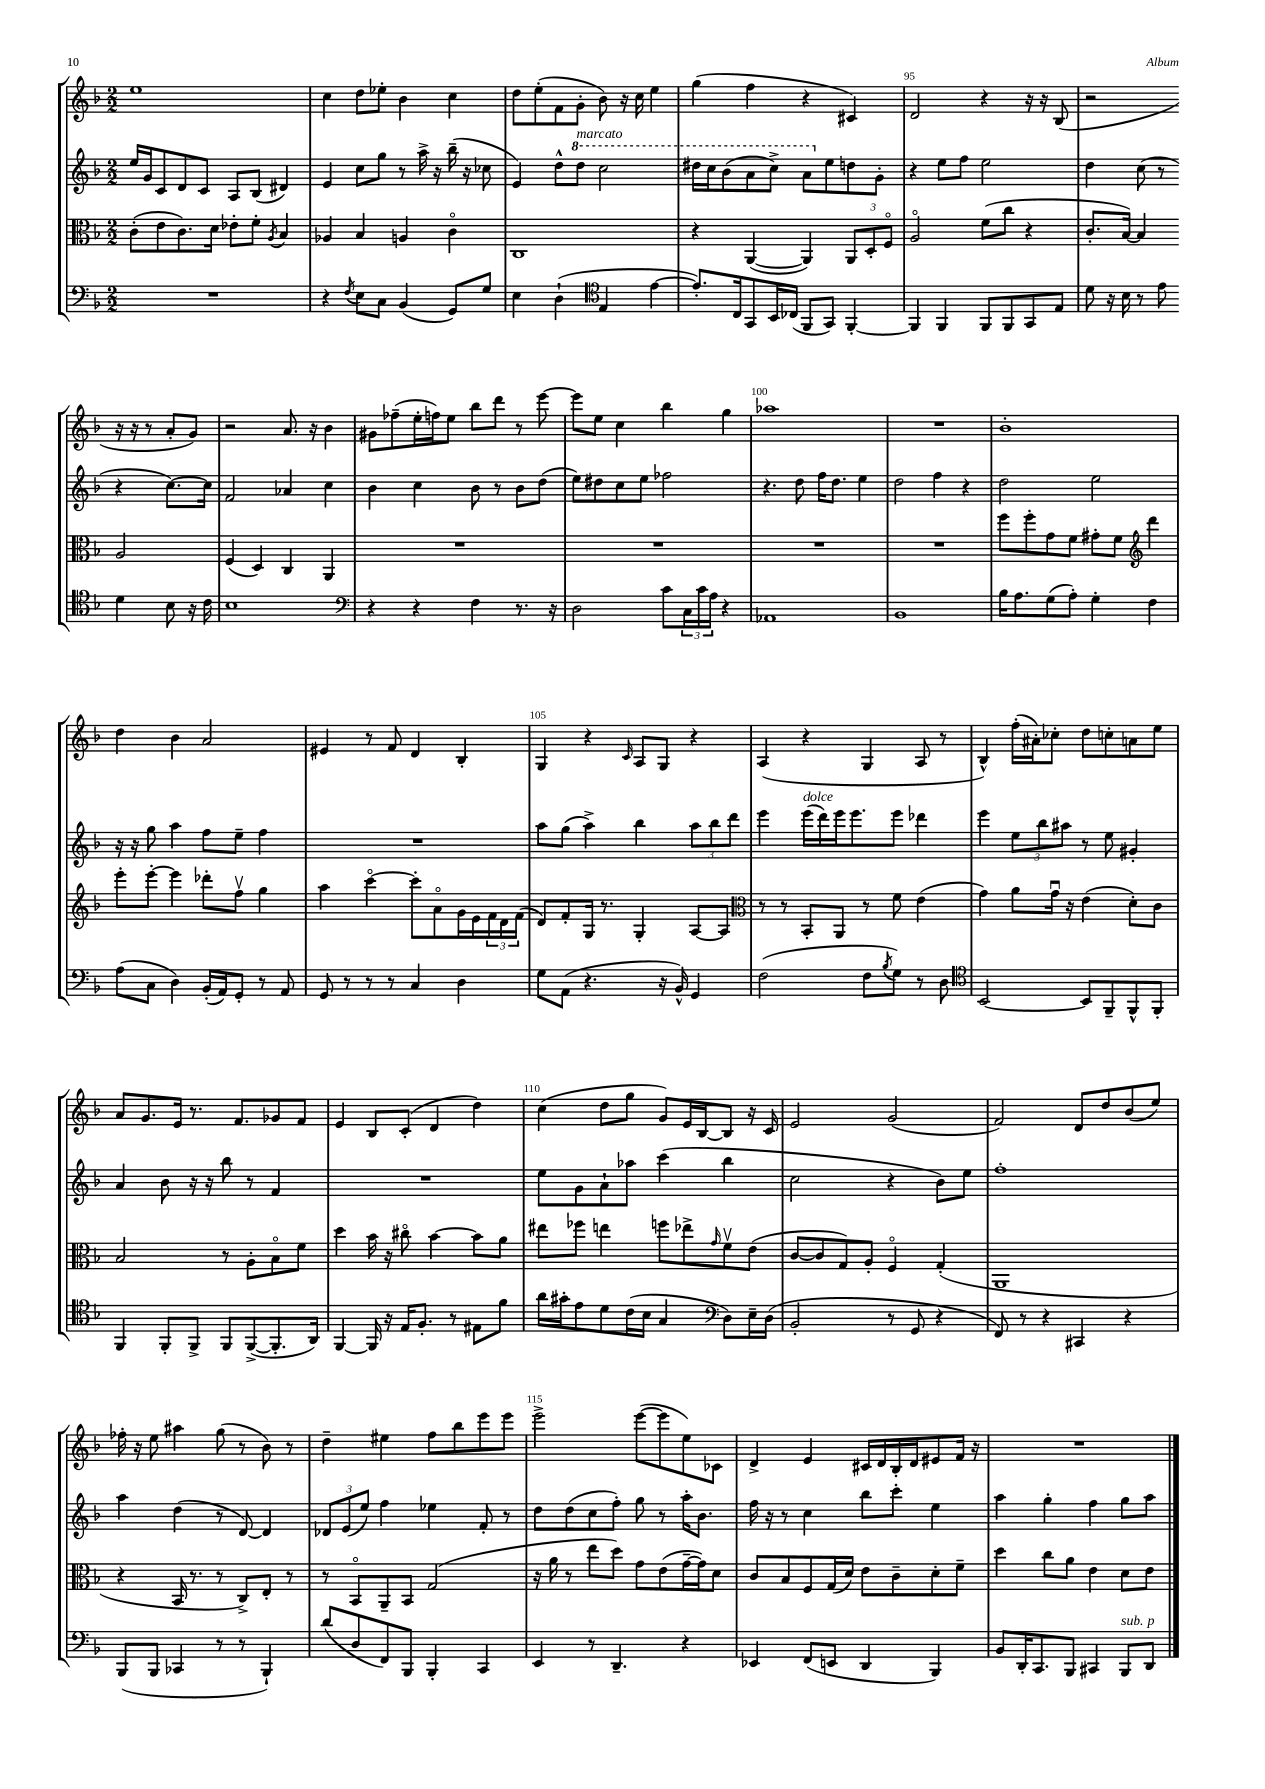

**kern	**kern	**kern	**kern
*staff4	*staff3	*staff2	*staff1
*clefF4	*clefC3	*clefG2	*clefG2
*k[b-]	*k[b-]	*k[b-]	*k[b-]
*M2/2	*M2/2	*M2/2	*M2/2
1r	(8c'	16ee	1ee
.	.	16g	.
.	8e	8c	.
.	8.c)	8d	.
.	.	8c	.
.	16d	.	.
.	8e-'	8A	.
.	8f'	(8B-	.
.	8qA	.	.
.	4B-	4d#)	.
=	=	=	=
4r	4A-	4e	4cc
8qF	.	.	.
8E	4B-	8cc	8dd
8C	.	8gg	8ee-'
(4BB-	4A	8r	4b-
.	.	16aa^	.
.	.	16r	.
8GG)	4co	(16bb-~	4cc
.	.	16r	.
8G	.	8cc-	.
=	=	=	=
4E	1C	4e)	8dd
.	.	.	(8ee'
(4D`	.	8dd^^	8f
.	.	8ddd	8g'
*clefC4	*	*	*
4E	.	2ccc	8b-)
.	.	.	16r
.	.	.	16cc
[4e	.	.	4ee
=	=	=	=
8.e'])	4r	16ddd#	(4gg
.	.	16ccc	.
.	.	(8bb-	.
16C	.	.	.
8GG	([4AA	8aa	4ff
16BB-	.	8ccc^)	.
(16C-	.	.	.
8FF	4AA])	8aa	4r
8GG)	.	8ee	.
[4FF'	12AA	8dd	4c#)
.	12D'	.	.
.	.	8g'	.
.	12Fo	.	.
=	=	=	=
4FF]	2Ao	4r	2d
4FF	.	8ee	.
.	.	8ff	.
8FF	(8f	2ee	4r
8FF	8cc	.	.
8GG	4r	.	16r
.	.	.	16r
8E	.	.	(8B-
=	=	=	=
8d	8.c'	4dd	2r
16r	.	.	.
16B-	[16B-)	.	.
8r	4B-]	(8cc	.
8e	.	8r	.
4d	2A	4r	16r
.	.	.	16r
.	.	.	8r
8B-	.	[8.cc)	8a'
16r	.	.	8g)
16c	.	16cc]	.
=	=	=	=
1B-	(4F	2f	2r
.	4D)	.	.
.	4C	4a-	8.a
.	.	.	16r
.	4AA	4cc	4b-
=	=	=	=
*clefF4	*	*	*
4r	1r	4b-	8g#
.	.	.	(8ff-~
4r	.	4cc	16ee'
.	.	.	16ff)
.	.	.	8ee
4F	.	8b-	8bb-
.	.	8r	8ddd
8.r	.	8b-	8r
.	.	(8dd	[8eee
16r	.	.	.
=	=	=	=
2D	1r	8ee)	8eee]
.	.	8dd#	8ee
.	.	8cc	4cc
.	.	8ee	.
8c	.	2ff-	4bb-
24C	.	.	.
24c	.	.	.
24A	.	.	.
4r	.	.	4gg
=	=	=	=
1AA-	1r	4.r	1aa-
.	.	8dd	.
.	.	16ff	.
.	.	8.dd	.
.	.	4ee	.
=	=	=	=
1BB-	1r	2dd	1r
.	.	4ff	.
.	.	4r	.
=	=	=	=
16B-	8ff	2dd	1b-'
8.A	.	.	.
.	8ff'	.	.
(8G	8g	.	.
8A')	8f	.	.
4G'	8g#'	2ee	.
.	8f	.	.
*	*clefG2	*	*
4F	4ddd	.	.
=	=	=	=
(8A	8eee'	16r	4dd
.	.	16r	.
8C	[8eee'	8gg	.
4D)	4eee]	4aa	4b-
(16BB-'	8ddd-'	8ff	2a
16AA)	.	.	.
8GG'	8ffv	8ee~	.
8r	4gg	4ff	.
8AA	.	.	.
=	=	=	=
8GG	4aa	1r	4e#
8r	.	.	.
8r	[4ccco	.	8r
8r	.	.	8f
4C	8ccc']	.	4d
.	8ao	.	.
4D	16g	.	4B-'
.	16e	.	.
.	24f	.	.
.	24d	.	.
.	(24f	.	.
=	=	=	=
8G	8d)	8aa	4G
(8AA	8f'	(8gg	.
4.r	16G	4aa^)	4r
.	8.r	.	.
.	.	.	16qqc
.	4G'	4bb-	8A
16r	.	.	8G
16BB-^^)	.	.	.
4GG	[8A	12aa	4r
.	.	12bb-	.
.	8A]	.	.
.	.	12ddd	.
=	=	=	=
*	*clefC3	*	*
(2F	8r	4eee	(4A
.	8r	.	.
.	8BB-'	(16eee	4r
.	.	16ddd)	.
.	8AA	16eee	.
.	.	8.eee	.
8F	8r	.	4G
8qB-	.	.	.
8G)	8f	8eee	.
8r	(4e	4ddd-	8A
8D	.	.	8r
=	=	=	=
*clefC4	*	*	*
[2BB-	4g)	4eee	4B-^^)
.	8a	12ee	(16ff'
.	.	.	16a#')
.	.	12bb-	.
.	16gu	.	8cc-'
.	.	12aa#	.
.	16r	.	.
8BB-]	(4e	8r	8dd
8FF~	.	8ee	8cc'
8FF^^	8d')	4g#'	8a
8FF'	8c	.	8ee
=	=	=	=
4FF	2B-	4a	8a
.	.	.	8.g
8FF'	.	8b-	.
.	.	.	16e
8FF^	.	16r	8.r
.	.	16r	.
8FF	8r	8bb-	.
.	.	.	8.f
([8FF^	8A'	8r	.
8.FF']	8B-o	4f	8g-
.	8f	.	8f
16AA)	.	.	.
=	=	=	=
[4FF	4dd	1r	4e
16FF]	16b-	.	8B-
16r	16r	.	.
16E	8cc#o	.	(8c'
8.F'	.	.	.
.	[4b-	.	4d
8r	.	.	.
8E#	8b-]	.	4dd)
8f	8a	.	.
=	=	=	=
16a	8ee#	8ee	(4cc
16g#'	.	.	.
8e	8ff-	8g	.
8d	4ee	8a`	8dd
(16c	.	8aa-	8gg
16B-	.	.	.
4G	8ff	(4ccc	8g)
.	8ee-^	.	16e
.	.	.	[16B-
*clefF4	*	*	*
.	16qqg	.	.
8D)	8fv	4bb-	8B-]
16E~	(8e	.	16r
(16D	.	.	16c
=	=	=	=
2BB-'	[8c	2cc	2e
.	8c]	.	.
.	8G)	.	.
.	8A'	.	.
8r	4Fo	4r	(2g
8GG	.	.	.
4r	(4G'	8b-)	.
.	.	8ee	.
=	=	=	=
8FF)	1AA	1ff'	2f)
8r	.	.	.
4r	.	.	.
4CC#	.	.	8d
.	.	.	8dd
4r	.	.	(8b-
.	.	.	8ee)
=	=	=	=
(8BBB-	4r	4aa	16ff-'
.	.	.	16r
8BBB-	.	.	8ee
4CC-	16BB-	(4dd	4aa#
.	8.r	.	.
8r	8r	8r	(8gg
8r	8C^)	[8d)	8r
4BBB-`)	8E'	4d]	8b-)
.	8r	.	8r
=	=	=	=
(8d	8r	12d-	4dd~
.	.	(12e	.
8D	8BB-o	.	.
.	.	12ee)	.
8FF)	8AA~	4ff	4ee#
8BBB-	8BB-	.	.
4BBB-'	(2G	4ee-	8ff
.	.	.	8bb-
4CC	.	8f'	8eee
.	.	8r	8eee
=	=	=	=
4EE	16r	8dd	2eee^
.	16a	.	.
.	8r	(8dd	.
8r	8ee	8cc	.
4.DD~	8dd)	8ff')	.
.	8g	8gg	([8eee
.	(8e	8r	8eee]
4r	[16g~	16aa'	8ee)
.	16g])	8.b-	.
.	8d	.	8c-
=	=	=	=
4EE-	8c	16ff	4d^
.	.	16r	.
.	8B-	8r	.
(8FF	8F	4cc	4e
8EE	(16G	.	.
.	16d)	.	.
4DD	8e	8bb-	16c#
.	.	.	16d
.	8c~	8ccc'	16B-'
.	.	.	16d
4BBB-)	8d'	4ee	8e#
.	8f~	.	16f
.	.	.	16r
=	=	=	=
8BB-	4dd	4aa	1r
16DD'	.	.	.
8.CC	.	.	.
.	8cc	4gg'	.
8BBB-	8a	.	.
4CC#	4e	4ff	.
8BBB-	8d	8gg	.
8DD	8e	8aa	.
==	==	==	==
*-	*-	*-	*-
